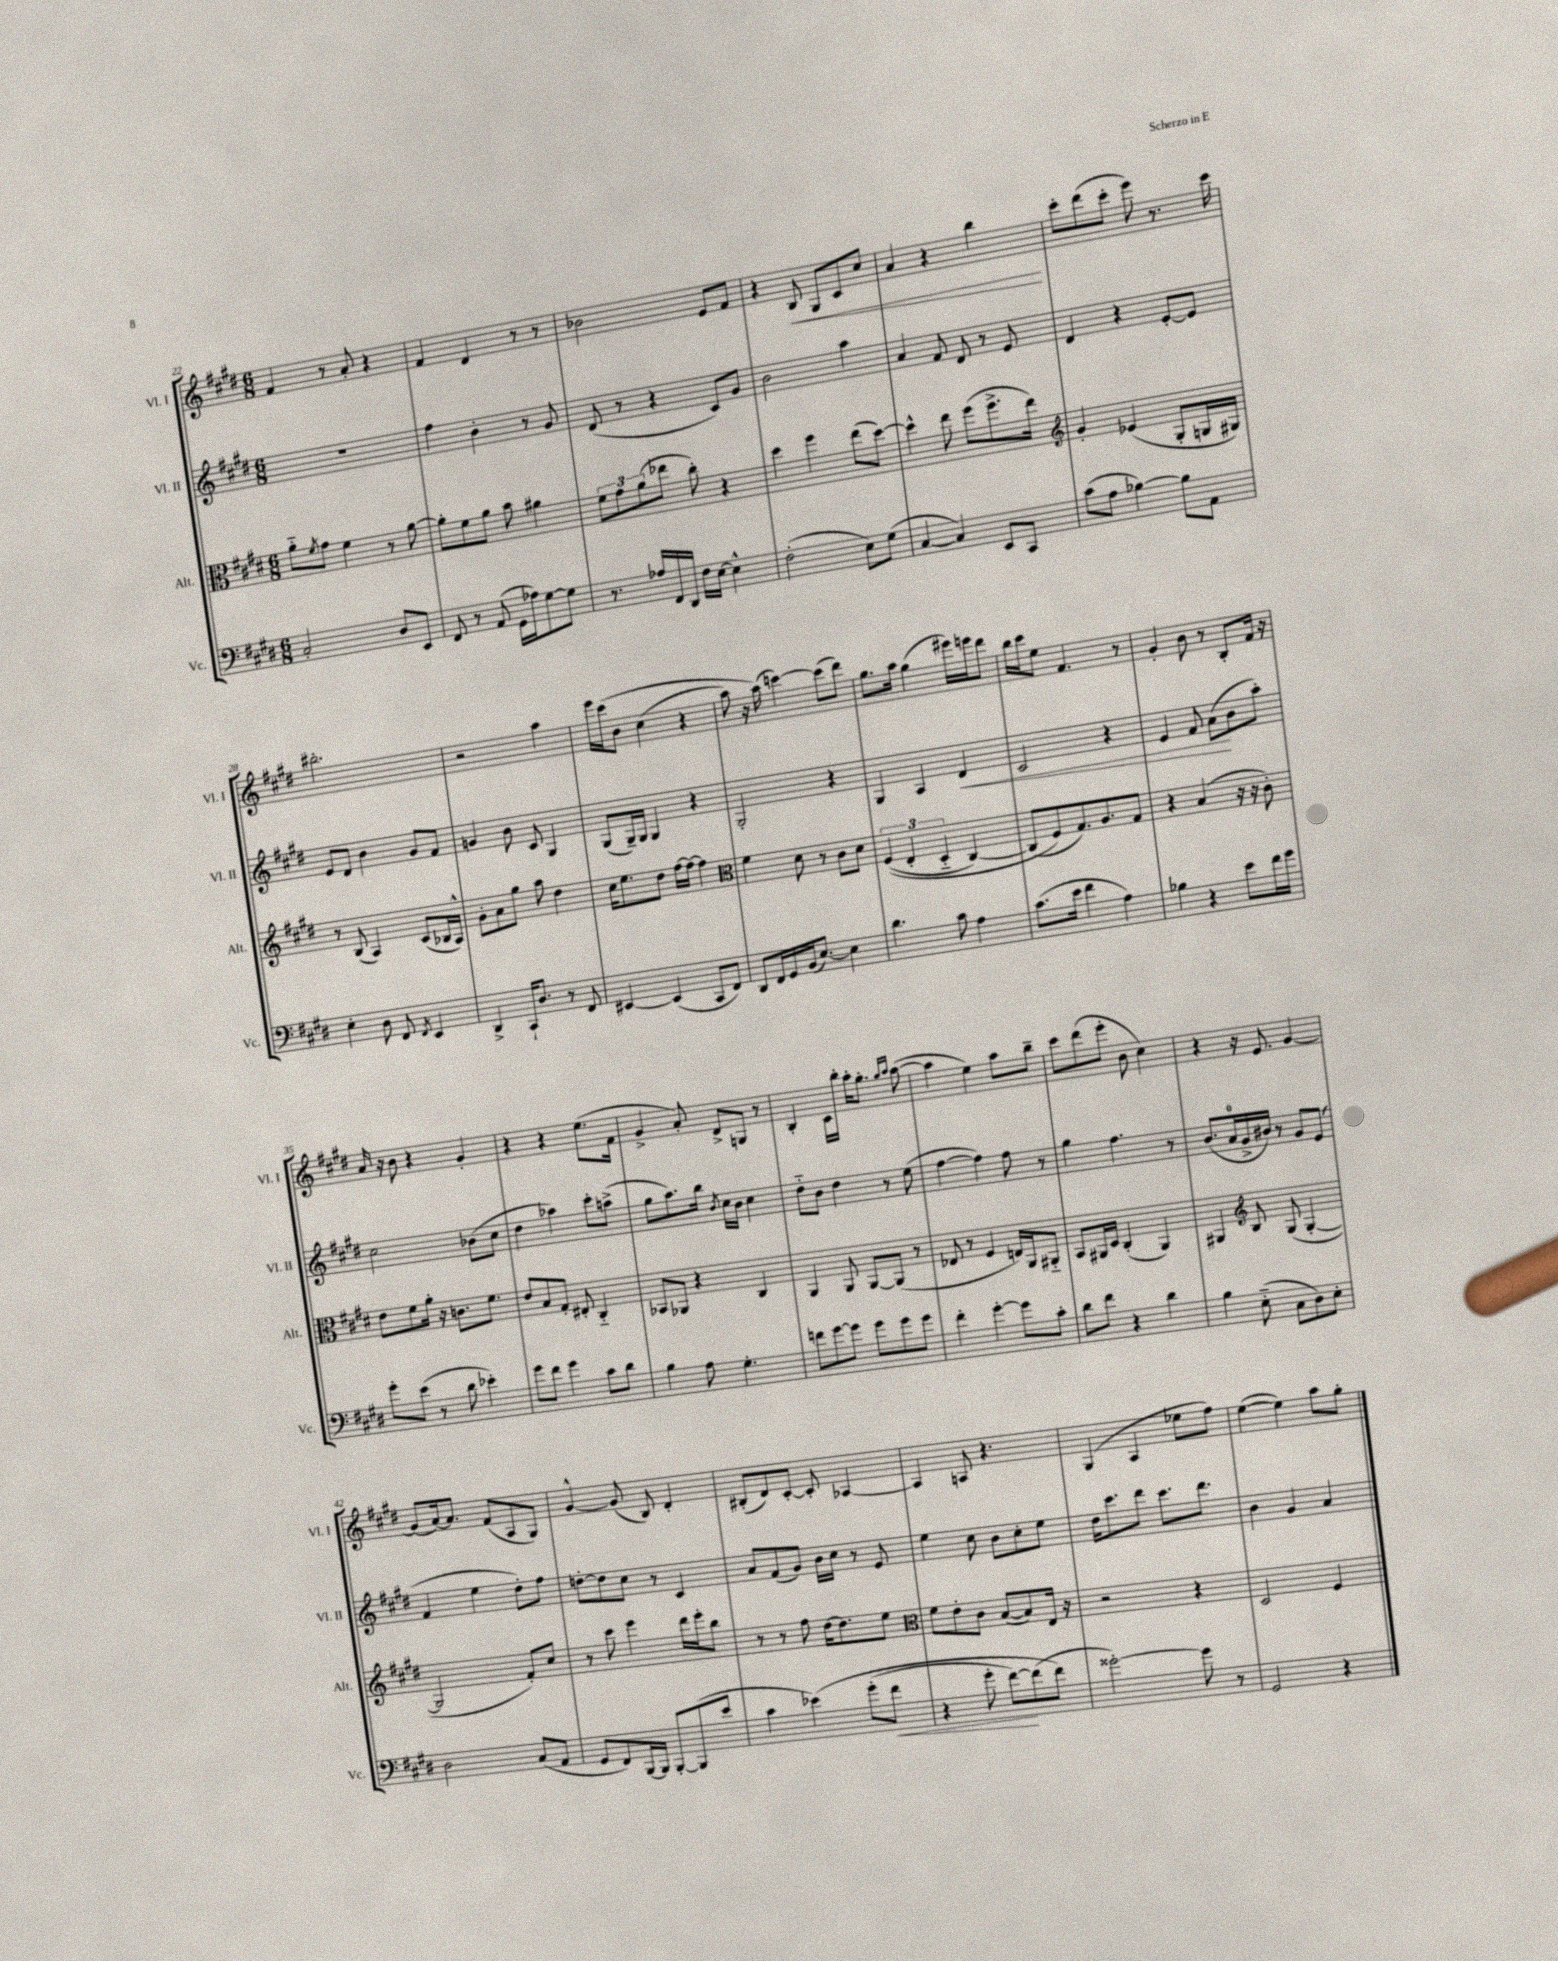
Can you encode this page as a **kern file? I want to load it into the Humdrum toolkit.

**kern	**kern	**kern	**kern
*staff4	*staff3	*staff2	*staff1
*clefF4	*clefC3	*clefG2	*clefG2
*k[f#c#g#d#]	*k[f#c#g#d#]	*k[f#c#g#d#]	*k[f#c#g#d#]
*M6/8	*M6/8	*M6/8	*M6/8
2C#'/	8a'~\L	2.r	4f#/
.	8qf#/	.	.
.	8g#\J	.	.
.	4f#\	.	8r
.	.	.	8a'/
8D#/L	8r	.	4r
8EE/J	[8a\	.	.
=	=	=	=
8FF#/	8a'\]L	4ff#\	4f#/
8r	8f#\	.	.
(8AA/	8a\J	4b'\	4d#/
16GG#\LL	8b\	.	.
16A-\J)	.	.	.
[8G#\	4a#\	8r	8r
8G#\]J	.	8g#/	8r
=	=	=	=
8.r	12f#\L	(8d#/	2b-\
.	12g#\	.	.
.	.	8r	.
.	(12a\	.	.
16A-/LL	.	.	.
16FF#/	8ee-\J	4r	.
16DD#/JJ	.	.	.
16F#\LL	8cc#'\)	.	.
[16E\JJ	.	.	.
4E^^\]	4r	8c#/L)	8e/L
.	.	8g#/J	8f#/J
=	=	=	=
(2F#'\	4dd#\	2b\	4r
.	4ff#\	.	8B/
.	.	.	8G#/L
8E\L)	(8ee\L	4aa\	8c#/
(8G#\J	[8dd#\J)	.	8cc#/J
=	=	=	=
[4C#/	4dd#^^\]	4a/	4a/
4C#/])	8ee\	8f#/	4r
.	(8ff#\L	8d#/	.
8EE/L	8.ff#^\	8r	4bb\
8CC#/J	.	8e/	.
.	16ee\Jk)	.	.
=	=	=	=
*	*clefG2	*	*
(8c#\L	4g#'/	4d#/	8ccc#'\L
8A\J	.	.	(8ddd#\
[4B-\)	(4e-/	4r	8ccc#'\J
.	.	.	8eee\)
8B-\]L	8G#'/L	[8e'/L	8.r
8AA\J	16G/L	8e/]J	.
.	16G#/JJ)	.	16ccc#\
=	=	=	=
4E'\	8r	8e/L	2.bb#'\
.	(8B/	8d#/J	.
8D#\	4A/)	4b\	.
8FF#/	.	.	.
8qFF#/	.	.	.
4EE/	(8c#/L	8g#/L	.
.	16B-/L	8f#/J	.
.	16A^^/JJ)	.	.
=	=	=	=
4DD#^/	8g#'\L	4g/	2r
.	8a\	.	.
16CC#`/LK	8gg#\J	8b\	.
8.D#/J	.	.	.
.	8aa\	8c#/	.
8r	4dd#\	4G#/	4aa\
8FF#/	.	.	.
=	=	=	=
[4EE#/	16cc#\LK	(8G#/L	16eee\LL
.	8.ee\	.	&(16ccc#\J
.	.	16G#~/L)	8b\J
.	.	16G#/JJ	.
(4EE#/]	8dd#\J	4G#/	(4cc#\
.	[16ff#\LL	.	.
.	16ff#\_JJ	.	.
8CC#/L	4ff#\]	4r	4r
8FF#/J)	.	.	.
=	=	=	=
*	*clefC3	*	*
8DD#/L	4f#\	2G#'/	8aa\)
16FF#/L	.	.	16r
16GG#/	.	.	(16aa\&)
(16BB/J	8d#\	.	[4ccc\)
[8.E/J)	.	.	.
.	8r	.	.
4E\]	8c#\L	4r	(8ccc\]L
.	8d#\J	.	8ddd#\J)
=	=	=	=
4.d#\	&((6F#/	4G#/	8.gg#\L
.	6E'/	.	.
.	.	.	16aa\Jk
.	.	4A/	(4gg#\
.	6D#'~/	.	.
8c#\	.	.	.
4A\	[4C#/)	4d#/	16eee#\LL)
.	.	.	16eee\J
.	.	.	8ddd#\J
=	=	=	=
(8.c#\L	(8C#/]L	2c#/	16bb\LL
.	.	.	16ccc#\J
.	8F#/&)	.	8ee\J
16e\Jk	.	.	.
4f#\	8.G#/)	.	4.f#/
.	8.A/	.	.
4A\)	.	4r	.
.	8G#/J	.	8r
=	=	=	=
4B-\	4r	4e/	4g#'/
4r	(4B/	8f#/	8b\
.	.	(8a\L	8r
8e\L	16r	8b\	8B'/L
.	16r	.	.
16f#\L	8c#'\)	8aa'\J)	16f#/Jk
16g#\JJ	.	.	16r
=	=	=	=
8g#'\L	8e\L	2cc#\	16a/
.	.	.	16r
(8e\J	8f#\	.	8b\
8r	16a'\Jk	.	4r
.	16r	.	.
8d#\	8.c\L	.	.
4e-'\)	.	(8b-\L	4g#'/
.	8.f#\J	.	.
.	.	8cc#\J	.
=	=	=	=
8g#\L	8e/L	4dd#\	4r
8f#\J	8B/	.	.
4g#\	8G#'/J	4aa-\)	4r
.	8E#'/	.	.
8c#\L	4C#'~/	8ccc#'\L	(8.ee\L
8d#\J	.	(8aa^\J	.
.	.	.	16f#\Jk
=	=	=	=
4B\	8BB-/L	8gg#\L	4g#^/
.	8AA-/J	8.aa\)	.
8A\	4r	.	8a'/)
.	.	16bb\Jk	.
.	.	8qb/	.
4.G#'\	.	16cc#\LL	8d#^/L
.	.	16b\JJ	.
.	4C#/	4cc#\	8G/J
.	.	.	8r
=	=	=	=
8f\L	4AA/	8dd#'~\L	4B'/
[8g#\	.	8b\J	.
8g#\]J	8AA/	4dd#\	16c#\LL
.	.	.	16bb'\JJ
8g#\L	[8AA/L	.	16aa'\LK
.	.	.	8.gg#'\J
8g#\	(8AA/]J	8r	.
.	.	.	16qqgg#/LL
.	.	.	16qqaa/JJ
8g#\J	8r	(8ee\	([8aa\
=	=	=	=
4f#'\	8E-/	[4ff#\	4aa\]
.	8r	.	.
[4g#'\	4F#/	4ff#\])	4ee\)
8g#\]L	16E/LL)	8ff#\	8aa\L
.	16AA/J	.	.
8c#'\J	8AA#'~/J	8r	8bb~\J
=	=	=	=
8d#\L	8BB/L	4gg#\	8ccc#\L
8f#\J	16AA#/L	.	(8ddd#\
.	16D#/JJ	.	.
4r	(4C#'/	4.ff#\	8eee'\J
.	.	.	8b\
4d#\	4AA#/)	.	4cc#\)
.	.	8r	.
=	=	=	=
4B\	4AA#/	(8.b/L	4r
.	.	16a/L	.
*	*clefG2	*	*
(8E'~\	8B/	16g#^/	16r
.	.	16b#/JJ)	8.e/
8C#\L	(8G#/	8r	.
8D#\)	[4G#'/	8g#/L	[4g#/
8E'\J	.	(8e/J	.
=	=	=	=
2D#\	2G#/]	4f#/	(8g#/]L
.	.	.	[16a/k)
.	.	.	8.a/]J
.	.	4ee\	.
.	.	.	(8f#/L
(8C#/L	8f#'/L)	8dd#'\L)	8A/
8AA/J	8cc#/J	8ff#\J	8G#/J)
=	=	=	=
8GG#/L	8r	[8dd'\L	[4g#^^/
8FF#/)	8ccc#\	8dd\]	.
[16BBB/L	4eee\	8cc#\J	(8g#/]
16BBB/]JJ	.	.	.
[8BBB'/L	.	8r	8B/)
(8BBB/]	16ddd#\LL	4c#/	4d#'/
.	16eee'\J	.	.
8e/J	8bb\J	.	.
=	=	=	=
4c#\	8r	8a/L	(8B#'/L
.	8r	(8f#/	8d#/)
&(4e-\)	8ff#\	8g#/J)	[8c#'/J
.	[16dd#\LK	16b\LL	8c#'/]
.	8.dd#\]	16cc#\JJ	.
(8g#'\L	.	8r	[4A-/
8f#\J	8ee\J	8e/	.
=	=	=	=
*	*clefC3	*	*
4r	8f#\L	4ee\	4A-/]
.	8e'\	.	.
8g#'\	8c#\J	8cc#\	8A/
[8f#\L)	([8B/L	8b\L	4.r
(8f#\]	8B/])	8cc#'\	.
8f#\J&)	16E/Jk	8ee\J	.
.	16r	.	.
=	=	=	=
[2g##'\)	2r	16dd#\LK	(4G#/
.	.	8.ccc#\	.
.	.	8ddd#\J	4A/
.	.	8.ccc#\L	.
8g##\]	4r	.	8ee-\L
.	.	8.ddd#\J	.
8r	.	.	8ff#\J)
=	=	=	=
2GG#/	2D#/	4b\	([4ee\
.	.	4g#/	4ee\])
4r	4F#/	4a/	8aa\L
.	.	.	8gg#'\J
==	==	==	==
*-	*-	*-	*-
